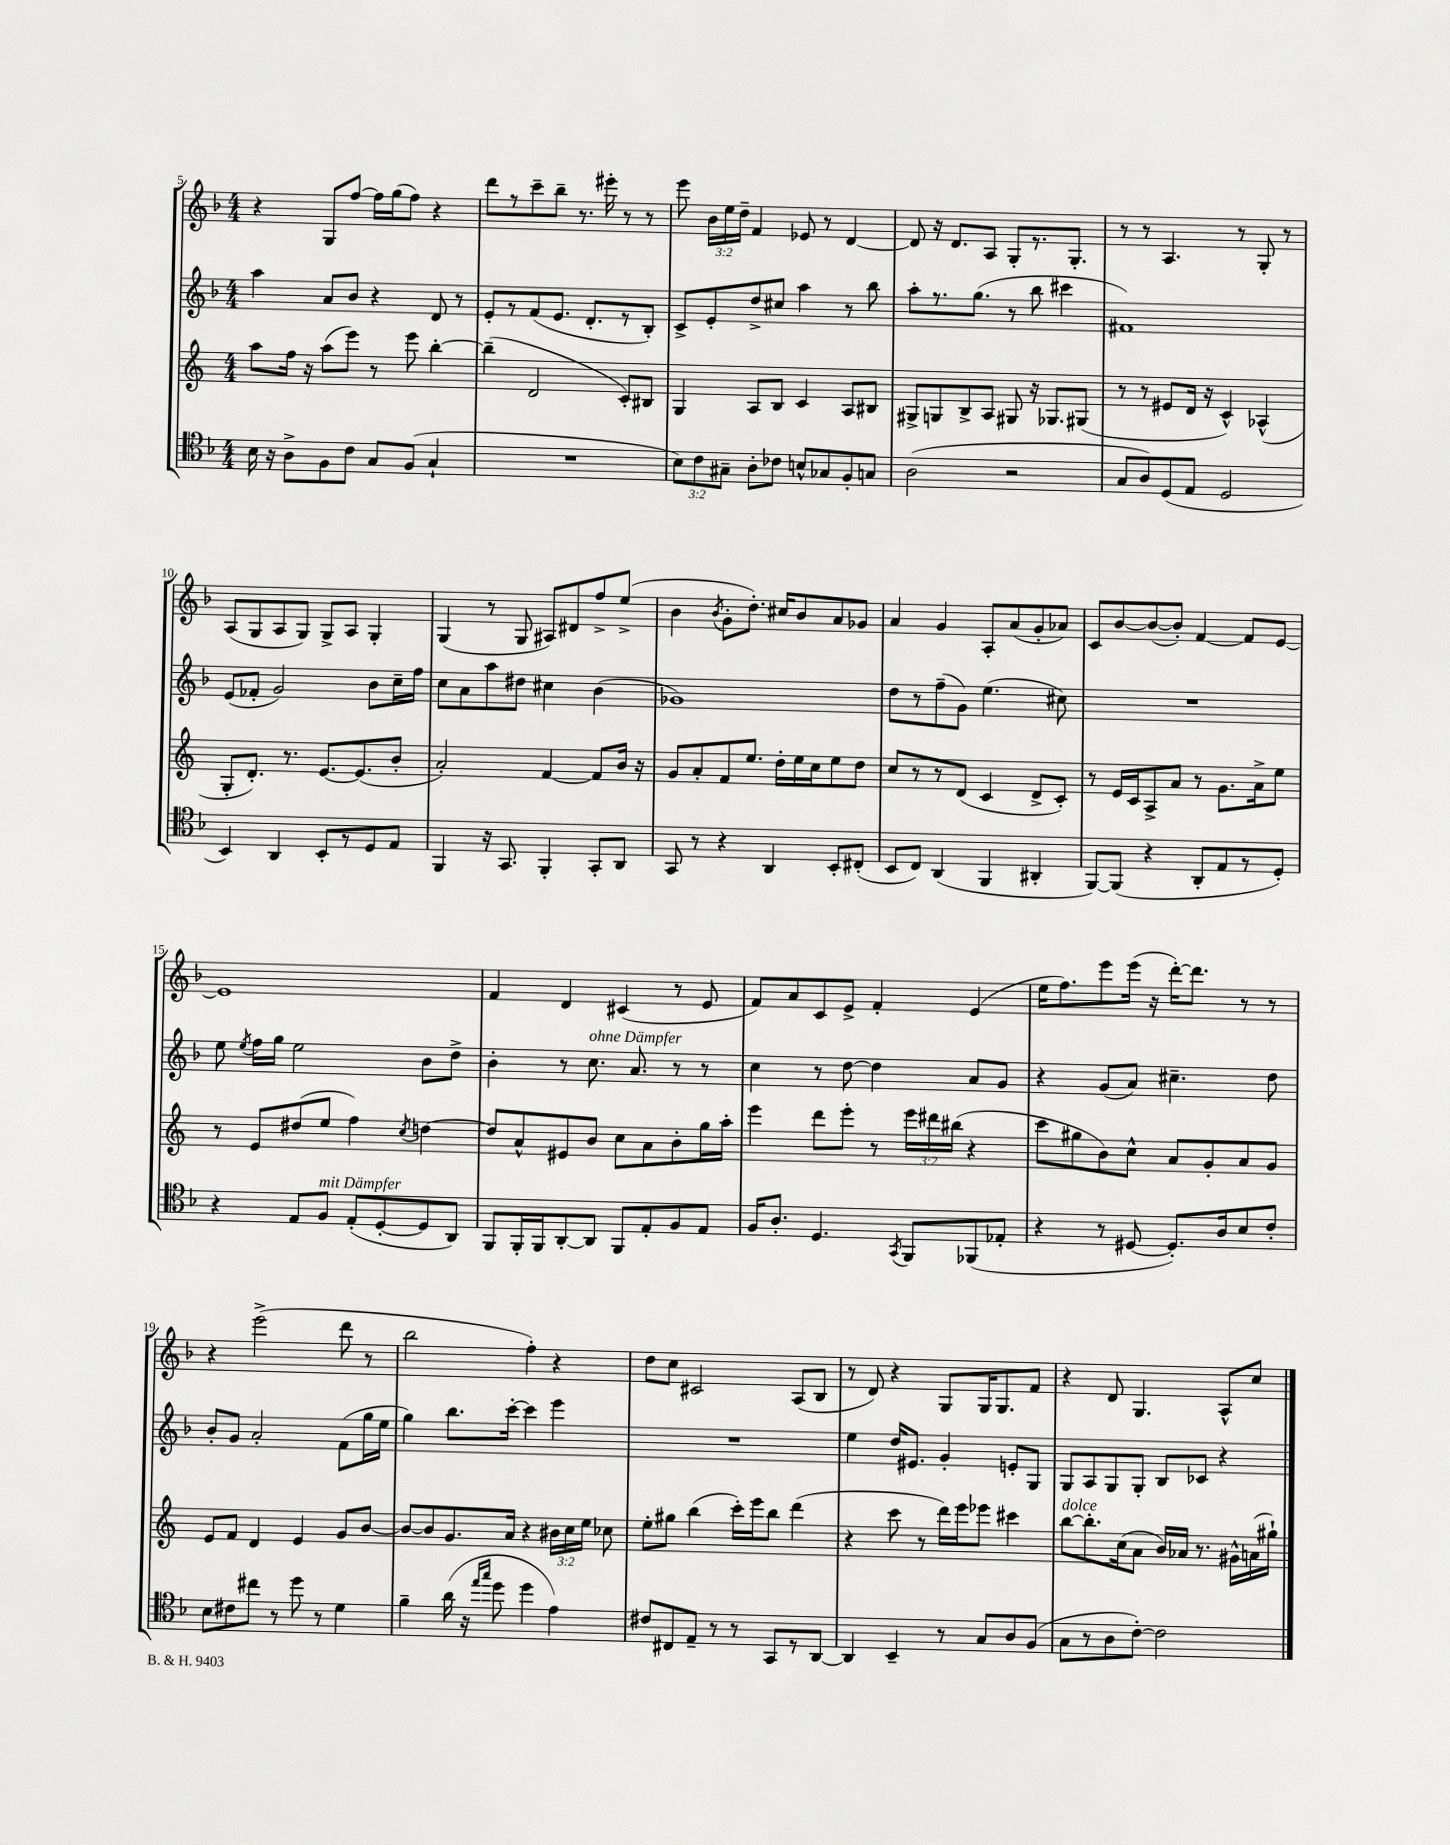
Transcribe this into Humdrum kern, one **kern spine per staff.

**kern	**kern	**kern	**kern
*staff4	*staff3	*staff2	*staff1
*clefC4	*clefG2	*clefG2	*clefG2
*k[b-]	*k[]	*k[b-]	*k[b-]
*M4/4	*M4/4	*M4/4	*M4/4
16B-	8aa	4aa	4r
16r	.	.	.
8A^	16ff	.	.
.	16r	.	.
8F	(8aa	8a	8G
8c	8eee)	8b-	[8ff
8G	8r	4r	16ff]
.	.	.	(16gg
(8F	8eee	.	8ff)
4G`	[4bb'	8d	4r
.	.	8r	.
=	=	=	=
1r	(4bb~]	8e'	8ddd
.	.	8r	8r
.	2d	(8f	8ccc~
.	.	8.e	8bb-~
.	.	.	8.r
.	.	8.d'	.
.	.	.	16eee#'
.	8c')	8r	8r
.	8B#	8B-')	8r
=	=	=	=
12B-)	4G	8c^	8eee
12c	.	.	.
.	.	8e'	24b-
12G#~	.	.	24ee
.	.	.	24dd~
8A'	8A	8dd^	4f
8c-	8B	8cc#	.
8B^^	4c	4aa	8e-
8G-	.	.	8r
8F'	8A	8r	[4d
8G	8B#	8bb-	.
=	=	=	=
(2A	8G#^	8aa'	8d]
.	8G	8.r	16r
.	.	.	8.d
.	8B^	.	.
.	.	(8.gg	.
.	8A	.	8A
2r	8G#	8r	8G'
.	16r	8bb-	8.r
.	8.G-	.	.
.	.	4ccc#	.
.	.	.	8.G'
.	(8G#	.	.
=	=	=	=
8G	8r	1f#)	8r
8A)	8r	.	8r
(8D	8e#	.	4.A
8E	16d	.	.
.	16r	.	.
2D	4c^^)	.	.
.	.	.	8r
.	(4A-^^	.	8G'
.	.	.	8r
=	=	=	=
4BB-)	8G'	(8e	(8A
.	8.d')	8f-'	8G
4AA	.	2g)	8A
.	8.r	.	.
.	.	.	8G)
8BB-'	[8.e	.	8G^
8r	.	.	8A
.	(8.e]	.	.
8D	.	8b-	4G'
8E	8b'	16cc~	.
.	.	16ff	.
=	=	=	=
4FF	2a')	8cc	(4G
.	.	8a	.
16r	.	8aa	8r
8.GG	.	.	.
.	.	8dd#	8G
4FF'	[4f	4cc#	8A#)
.	.	.	8d#
8GG'	8f]	(4b-	8ff^
8AA	16b	.	(8ee^
.	16r	.	.
=	=	=	=
8GG	8g	1g-)	4b-
8r	8a'	.	.
.	.	.	8qb-
4r	8f	.	8g'
.	8.ee	.	8.dd')
4AA	.	.	.
.	16dd'	.	16cc#
.	16ee	.	8b-
.	16cc	.	.
8BB-'	8ee	.	8a
(8C#'	8dd	.	8g-
=	=	=	=
8BB-	8cc	8dd	4a
8C)	8r	8r	.
(4AA	8r	(8ff~	4g
.	(8d	8g)	.
4FF	4c	(4.ee	8A'
.	.	.	(8a
4AA#'	8d^	.	8g'
.	8c')	8cc#)	8a-)
=	=	=	=
[8FF)	8r	1r	8c
(8FF]	16e	.	[8b-
.	16c	.	.
4r	8A^	.	(8b-_
.	8a	.	8b-'])
8AA'	8r	.	[4f
8E	8.g	.	.
8r	.	.	8f]
.	16a^	.	.
8D')	8ee	.	[8e
=	=	=	=
4r	8r	8ee	1e]
.	.	8qee	.
.	8e	16ff	.
.	.	16gg	.
8E	(8dd#	2ee	.
8F	8ee	.	.
(8E'	4ff)	.	.
[8D'	.	.	.
.	8qcc	.	.
8D]	[4dd	8b-	.
8AA)	.	8dd^	.
=	=	=	=
8FF	8dd]	4b-'	4f
16FF'	8a^^	.	.
16FF	.	.	.
[8AA'	8e#	8r	4d
8AA]	8b	8.cc	.
8FF	8cc	.	(4c#
.	.	8.a	.
8E'	8a	.	.
8F	8b'	8r	8r
8E	16gg	8r	8e
.	16aa'	.	.
=	=	=	=
16F	4eee	4cc	8f)
8.A'	.	.	.
.	.	.	8a
4.D	8ddd	8r	8c
.	8eee'	[8dd	8e^
.	8r	4dd]	4f'
8qGG	.	.	.
8FF	24eee	.	.
.	24ddd#	.	.
.	(24bb#	.	.
(8FF-	4r	8a	(4e
8E-'	.	8g	.
=	=	=	=
4r	8ccc	4r	16ee
.	.	.	8.ff)
.	8gg#	.	.
8r	8b)	(8g	8eee
[8D#	8cc^^	8a)	(16eee
.	.	.	16r
8.D#'])	8a	4.cc#~	[16ddd')
.	.	.	8.ddd]
.	8g'	.	.
16A	.	.	.
8B-	8a	.	8r
8c'	8g	8dd	8r
=	=	=	=
8B-	8e	8b-'	4r
8c#	8f	8g	.
8cc#	4d	2a'	(2eee^
8r	.	.	.
8dd	4e	.	.
8r	.	.	.
4d	8g	(8f	8ddd
.	[8b	16gg	8r
.	.	16ee	.
=	=	=	=
4f~	8b_	4gg)	2bb-
.	8b]	.	.
(16a	8.g	8.bb-	.
16r	.	.	.
16qqee	.	.	.
16qqgg	.	.	.
8dd	.	.	.
.	16a	[16ccc'	.
4dd	4r	4ccc]	4ff')
4e)	24b#	4eee	4r
.	24cc	.	.
.	24ee	.	.
.	8cc-	.	.
=	=	=	=
8c#	8ee'	1r	8dd
8C#	8gg#	.	8cc
8E~	(4bb	.	2c#
8r	.	.	.
8r	16ccc')	.	.
.	16eee	.	.
8GG	8bb	.	.
8r	(4ddd	.	(8A
[8AA	.	.	8B-
=	=	=	=
4AA]	4r	4ee	8r
.	.	.	8d)
4BB-~	8ccc	16dd	4r
.	.	8.e#	.
.	8r	.	.
8r	16ddd)	4g'	8G
.	16eee	.	.
8G	8eee-	.	16G
.	.	.	8.G
8A	4ccc#	8e'	.
(8F	.	8G	8f
=	=	=	=
8G	[8bb	8G	4r
8r	8.bb']	8A	.
8A	.	8G	8d
.	(16cc	.	.
[8c')	8a	8G'	4.G
2c]	16b)	8B-	.
.	16a-	.	.
.	8.r	8c-	.
.	.	4r	8A^^
.	16g#^^	.	.
.	(16a	.	8cc
.	16gg#`)	.	.
==	==	==	==
*-	*-	*-	*-
